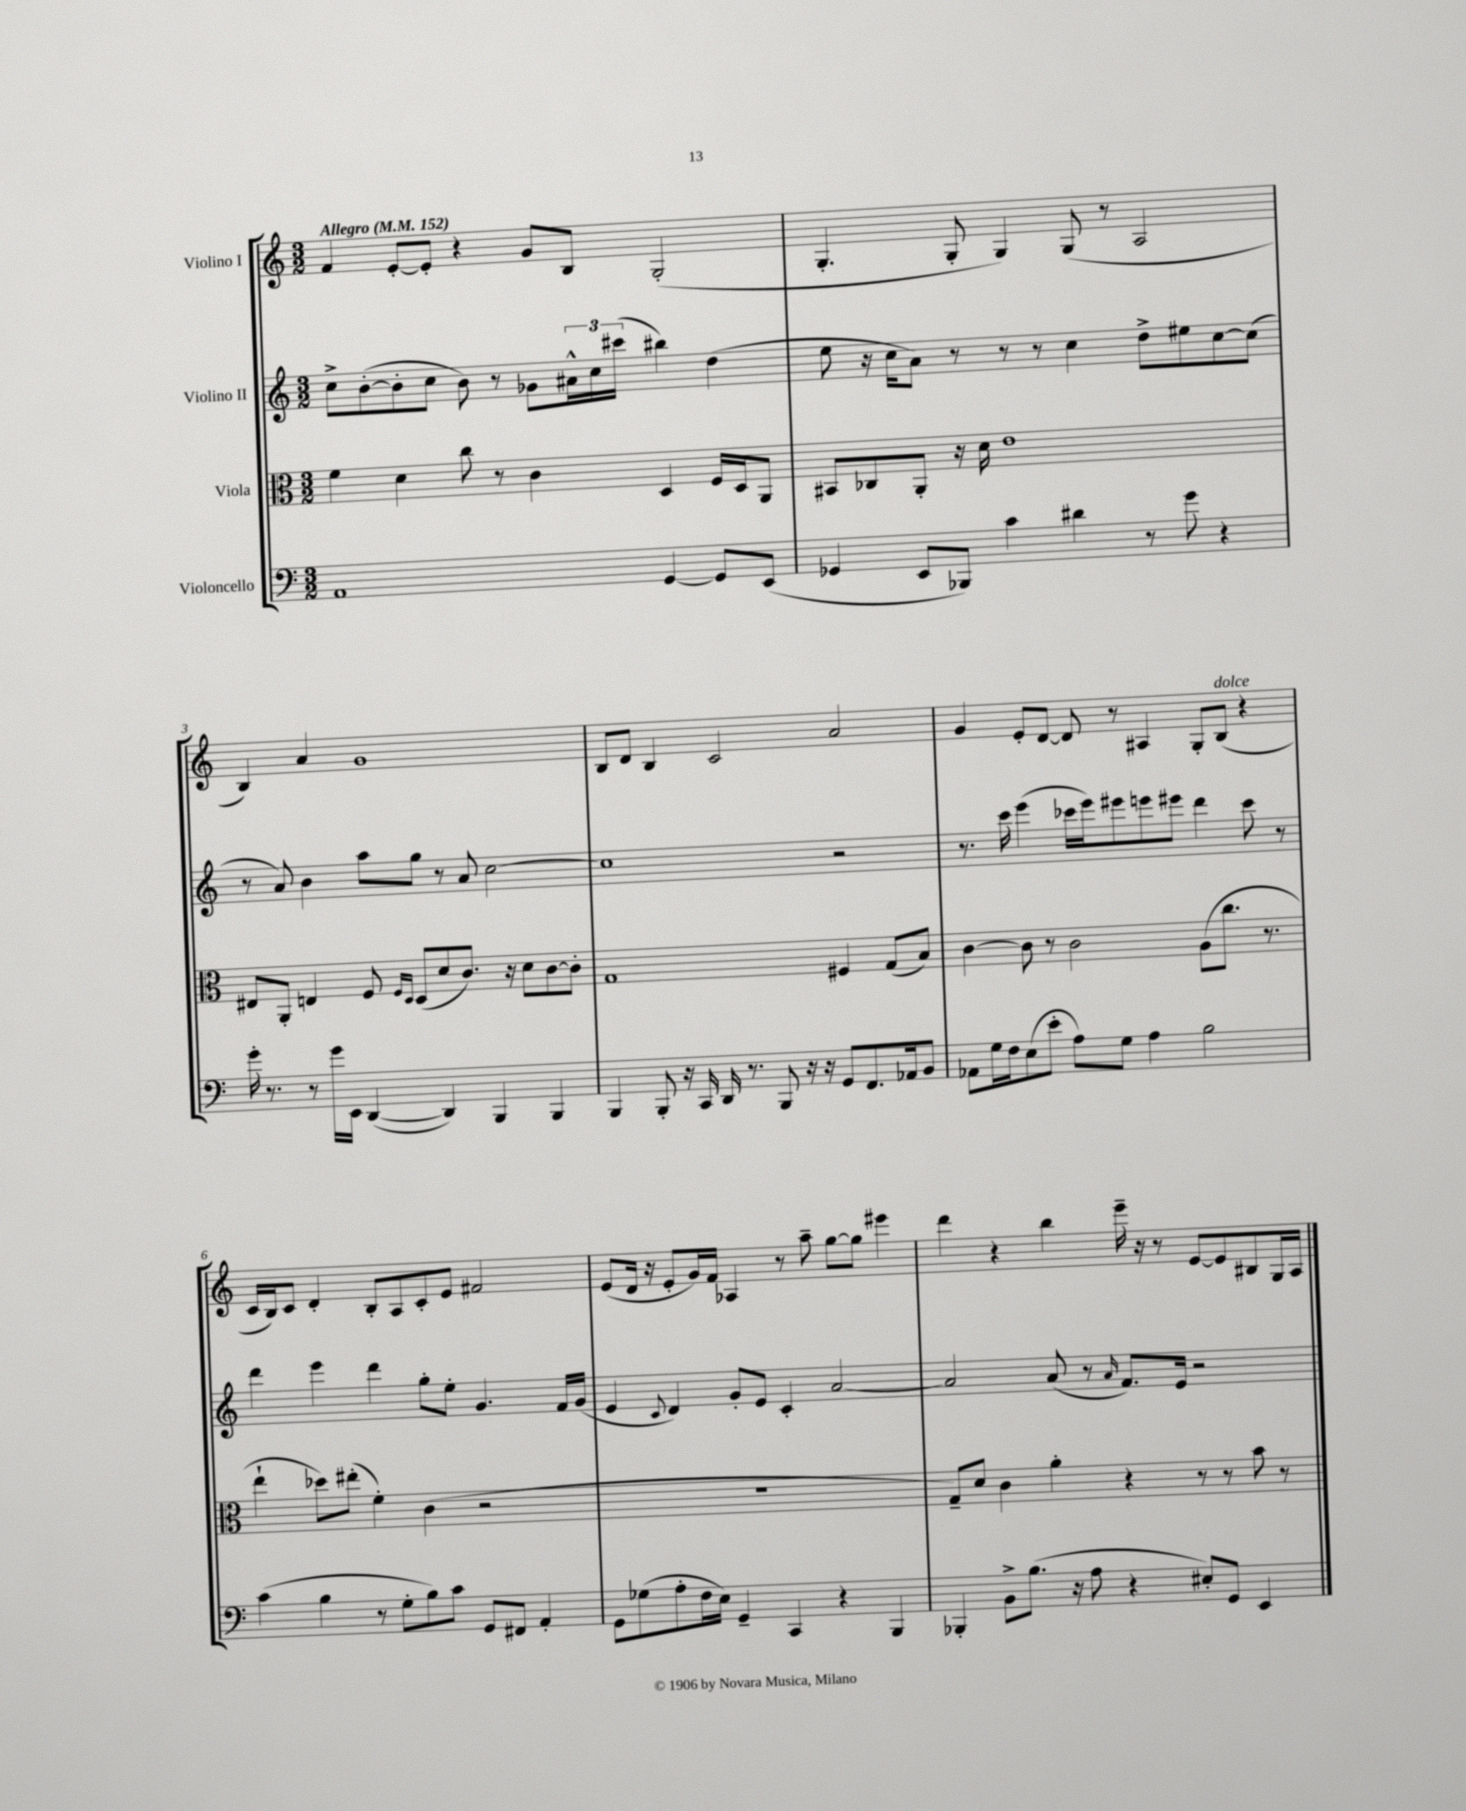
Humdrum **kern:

**kern	**kern	**kern	**kern
*staff4	*staff3	*staff2	*staff1
*clefF4	*clefC3	*clefG2	*clefG2
*k[]	*k[]	*k[]	*k[]
*M3/2	*M3/2	*M3/2	*M3/2
*MM152	*MM152	*MM152	*MM152
1AA	4f\	8cc^\L	4f/
.	.	([8b'\	.
.	4d\	8b'\]	[8e'/L
.	.	8cc\J	8e'/]J
.	8cc\	8b\)	4r
.	8r	8r	.
.	4c\	8g-\L	8g/L
.	.	24a#^^\L	8B/J
.	.	24cc\	.
.	.	(24ccc#\JJ	.
[4GG/	4D/	4bb#\)	(2G'/
8GG/]L	16F/LL	(4dd\	.
.	16D/J	.	.
(8EE/J	8AA/J	.	.
=	=	=	=
4GG-/	8BB#/L	8ee\	4.G'/
.	8C-/	16r	.
.	.	16cc\LK	.
8EE/L	8AA'/J	8a\J)	.
8BBB-/J)	16r	8r	8G'/
.	16d\	.	.
4c\	1e	8r	4G/)
.	.	8r	.
4d#\	.	4cc\	(8G/
.	.	.	8r
8r	.	8dd^\L	2A/
8g\	.	8ee#\	.
4r	.	[8cc\	.
.	.	(8cc\]J	.
=	=	=	=
16g'\	8E#/L	8r	4B/)
8.r	.	.	.
.	8AA'/J	8a/)	.
8r	4E/	4b\	4a/
16g\LL	.	.	.
16EE\JJ	.	.	.
([4DD/	8F/	8aa\L	1g
.	16qqF/LL	.	.
.	16qqD/JJ	.	.
.	(8D/L	8gg\J	.
4DD/])	8d/	8r	.
.	8.c/J)	8a/	.
4BBB/	.	[2cc\	.
.	16r	.	.
.	8d\L	.	.
4BBB/	[8c\	.	.
.	8c'\]J	.	.
=	=	=	=
4BBB/	1G	1cc]	8B/L
.	.	.	8d/J
8BBB'/	.	.	4B/
16r	.	.	.
16CC/	.	.	.
16DD/	.	.	2c/
8.r	.	.	.
8BBB/	.	.	.
16r	.	.	.
16r	.	.	.
8GG/L	4F#/	2r	2a/
8.FF/	.	.	.
.	(8G/L	.	.
16AA-/k	.	.	.
8BB/J	8B/J)	.	.
=	=	=	=
8AA-\L	[4c\	8.r	4g/
16G\L	.	.	.
16F\J	.	16ccc\	.
(8E\	8c\]	(4eee\	8e'/L
8e'\J	8r	.	[8d/J
8A\L)	2c\	16ccc-\LL	8d/]
.	.	16eee\J)	.
8G\J	.	8eee#\	8r
4A\	.	8eee\	4A#/
.	.	8eee#\J	.
2B\	(8A\L	4ddd\	8G'/L
.	8.cc\J	.	(8B/J
.	.	8ccc-\	4r
.	8.r	.	.
.	.	8r	.
=	=	=	=
(4c\	4ee`\	4ddd\	16c/LL
.	.	.	16B/J)
.	.	.	8c/J
4B\	8dd-\L)	4eee\	4d'/
.	(8ee#'\J	.	.
8r	4f'\)	4ddd\	8B'/L
8G'\L	.	.	8A/
8B\)	(4c\	8gg'\L	8c'/
8c\J	.	8ee'\J	8e/J
8GG/L	2r	4.g/	2f#/
8FF#/J	.	.	.
4AA'/	.	.	.
.	.	16f/LL	.
.	.	(16g/JJ	.
=	=	=	=
8GG\L	1.r	4e/	(8e/L
(8G-\	.	.	16d/Jk
.	.	.	16r
.	.	8qqc/	.
8A'\	.	4d/)	8e'/L
16F\L	.	.	16g/L)
16E\JJ)	.	.	16f/JJ
4GG~/	.	8g'/L	4A-/
.	.	8e/J	.
4CC/	.	4c'/	8r
.	.	.	8aa~\
4r	.	[2a/	[8gg\L
.	.	.	8gg\]J
4BBB/	.	.	4eee#\
=	=	=	=
4BBB-'/	8G~/L)	2a/]	4ddd\
.	8d/J	.	.
8BB^\L	4c\	.	4r
(8.B\J	.	.	.
.	4a'\	(8a/	4bb\
16r	.	.	.
8A\	.	8r	.
.	.	16qqa/	.
4r	4r	8.f/L)	16eee~\
.	.	.	16r
.	.	.	8r
.	.	16e/Jk	.
8E#'/L)	8r	2r	[8e/L
8GG/J	8r	.	8e/]
4EE/	8b\	.	8B#/
.	8r	.	16G/L
.	.	.	16A/JJ
==	==	==	==
*-	*-	*-	*-
